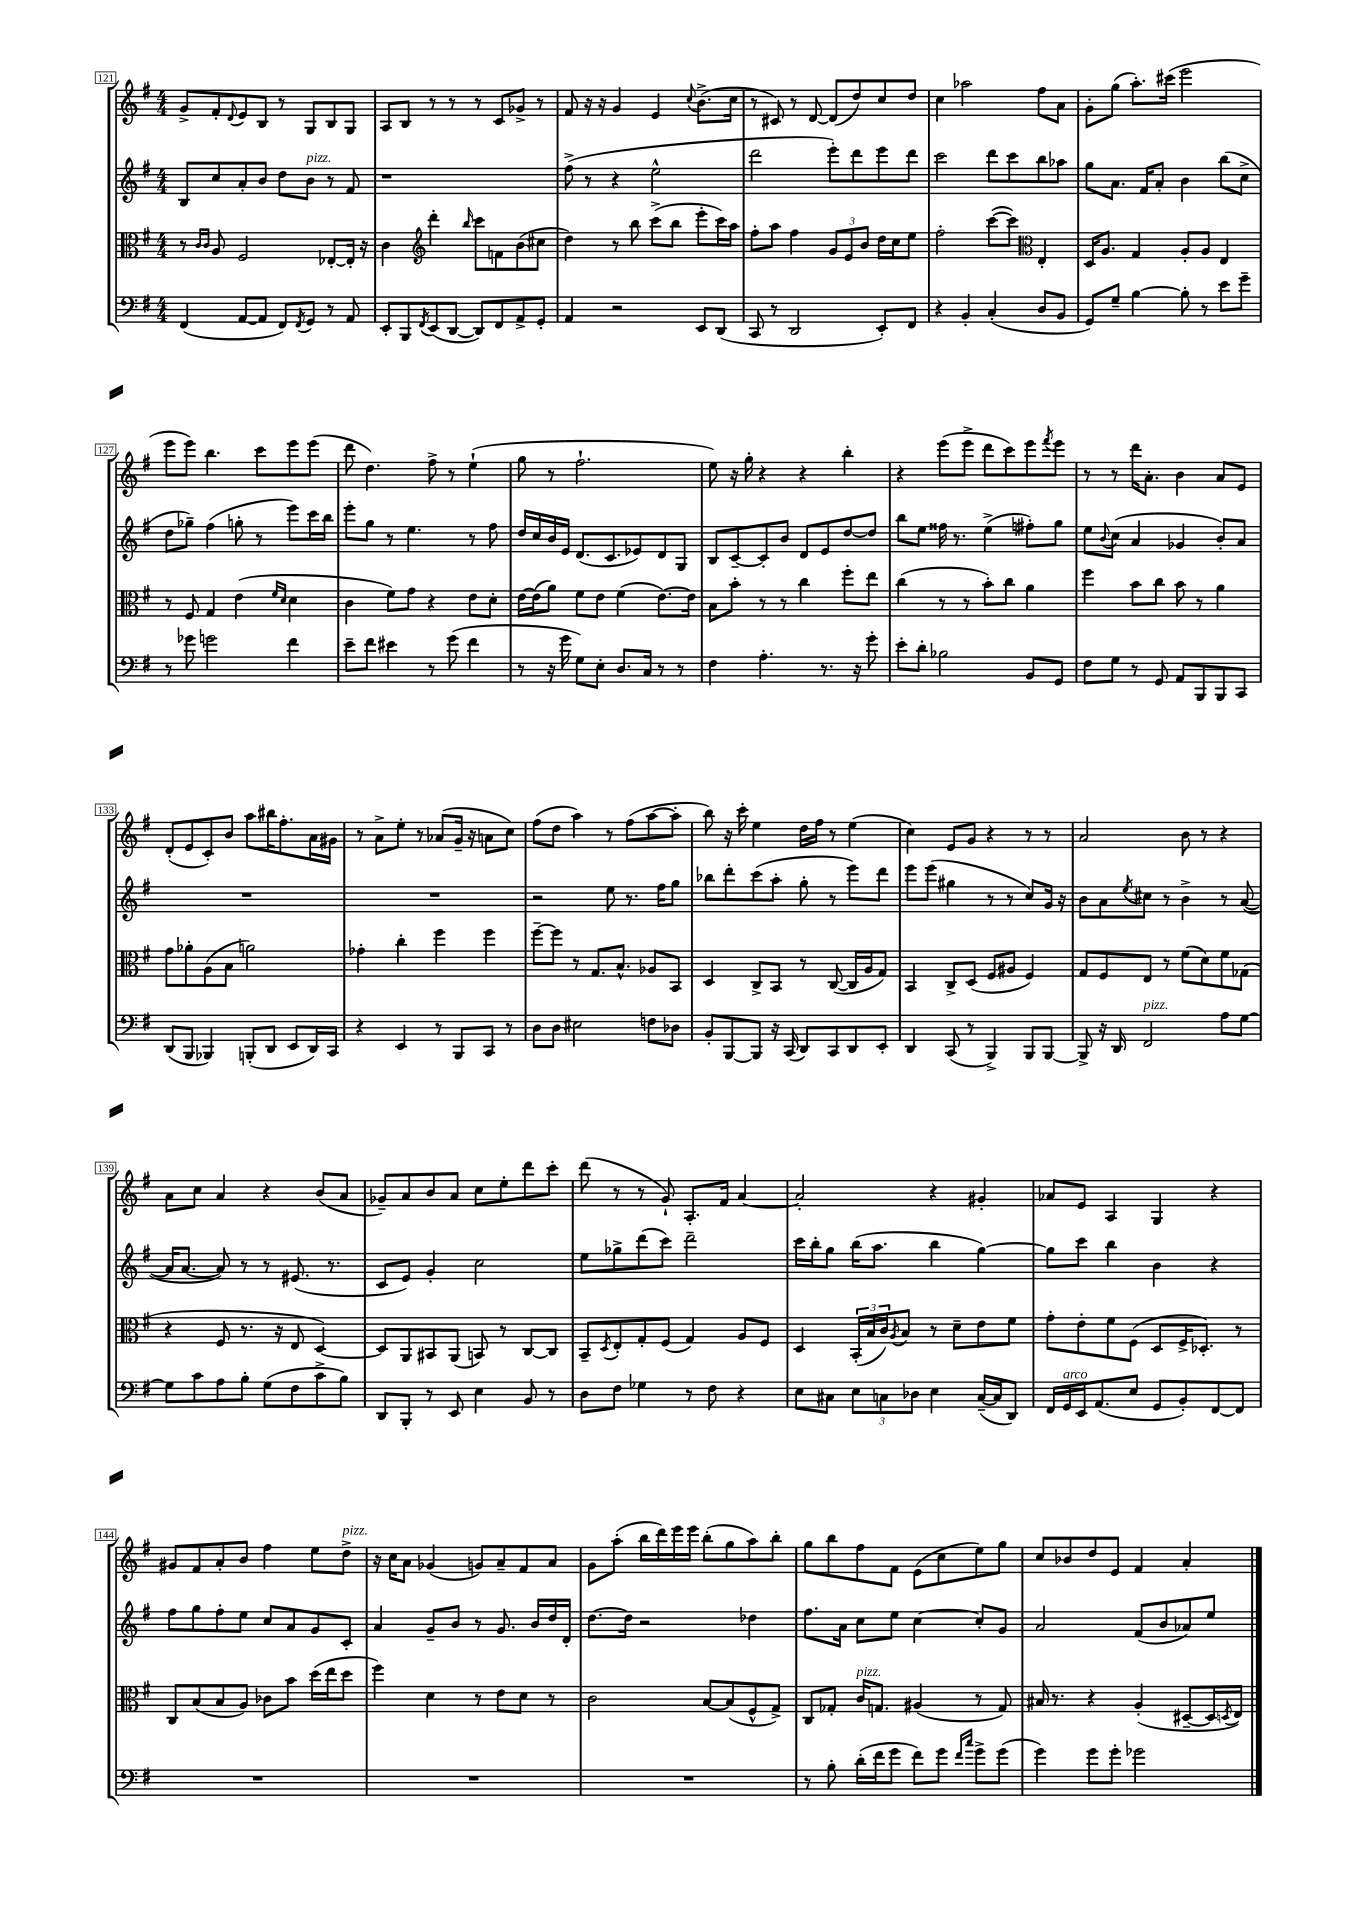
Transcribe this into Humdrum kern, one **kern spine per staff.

**kern	**kern	**kern	**kern
*staff4	*staff3	*staff2	*staff1
*clefF4	*clefC3	*clefG2	*clefG2
*k[f#]	*k[f#]	*k[f#]	*k[f#]
*M4/4	*M4/4	*M4/4	*M4/4
(4FF#	8r	8B	8g^
.	16qqc	.	.
.	16qqc	.	.
.	8A	8cc	8f#'
.	.	.	8qqd
[8AA	2F#	8a'	8e
8AA]	.	8b	8B
8FF#)	.	8dd	8r
8qFF#	.	.	.
8GG	.	8b	8G
8r	[8E-'	8r	8B
8AA	16E-']	8f#	8G
.	16r	.	.
=	=	=	=
8EE'	4c	1r	8A
8BBB	.	.	8B
*	*clefG2	*	*
8qFF#	.	.	.
(8EE	4ddd'	.	8r
[8DD	.	.	8r
.	16qqbb	.	.
8DD])	8ccc	.	8r
8FF#	8f	.	8c
8AA^	(8b	.	8g-^
8GG'	8cc#	.	8r
=	=	=	=
4AA	4dd)	(8ff#^	8f#
.	.	8r	16r
.	.	.	16r
2r	8r	4r	4g
.	8bb	.	.
.	(8ccc^	2ee^^	4e
.	8bb	.	.
.	.	.	8qqcc
8EE	8eee'	.	(8.b^
(8DD	16ccc)	.	.
.	16aa	.	16cc
=	=	=	=
8CC	8ff#'	2ddd	8r
8r	8aa	.	8c#)
2DD	4ff#	.	8r
.	.	.	[8d
.	12g	8eee')	(8d]
.	12e	.	.
.	.	8ddd	8dd)
.	12b	.	.
8EE')	16dd	8eee	8cc
.	16cc	.	.
8FF#	8ee	8ddd	8dd
=	=	=	=
4r	2ff#'	2ccc	4cc
4BB'	.	.	2aa-
(4C'	([8ccc	8ddd	.
.	8ccc])	8ccc	.
*	*clefC3	*	*
8D	4E'	8bb	8ff#
8BB	.	8aa-	8a
=	=	=	=
8GG)	16D	8gg	8g'
.	8.A	.	.
8G~	.	8.a	(8gg
[4B	4G	.	8.aa')
.	.	16f#	.
.	.	8a'	.
.	.	.	(16ccc#
8B']	8A'	4b	2eee
8r	8A	.	.
8e	4E	(8bb	.
8g~	.	8cc^	.
=	=	=	=
8r	8r	8dd	8eee
8g-	8F#	8gg-~)	8eee)
2g	4G	(4ff#	4.bb
.	(4e	8gg'	.
.	.	8r	8ccc
.	16qqf#	.	.
.	16qqd	.	.
4f#	4d	8eee)	8eee
.	.	16ccc	(8eee
.	.	16bb	.
=	=	=	=
8e~	4c	8eee'	8ddd
8f#	.	8gg	4.dd)
4e#	8f#)	8r	.
.	8g	4.ee	.
8r	4r	.	8ff#^
(8g	.	.	8r
4f#	8e	8r	(4ee`
.	8d'	8ff#	.
=	=	=	=
8r	[16e	16dd	8gg
.	(16e]	16cc	.
16r	8a)	16b	8r
16g	.	16e	.
8G)	8f#	(8.d	2.ff#`
8E'	8e	.	.
.	.	8.c	.
8.D	(4f#	.	.
.	.	8e-)	.
16C	.	.	.
8r	[8.e)	8d	.
8r	.	8G	.
.	16e]	.	.
=	=	=	=
4F#	8B	8B	8ee)
.	8b'	[8c~	16r
.	.	.	16gg'
4.A'	8r	8c']	4r
.	8r	8b	.
.	4cc	8d	4r
8.r	.	8e	.
.	8ff#'	[8dd	4bb'
16r	.	.	.
8g'	8ee	8dd]	.
=	=	=	=
8e'	(4cc	8bb	4r
8d'	.	8ee	.
2B-	8r	16ff##	(8eee
.	.	8.r	.
.	8r	.	8eee^
.	8b')	(4ee^	8ddd
.	8cc	.	8ccc)
8BB	4a	8ff#')	8eee
.	.	.	8qfff#
8GG	.	8gg	8eee
=	=	=	=
8F#	4ff#	8ee	8r
.	.	8qqb	.
8G	.	(8cc	8r
8r	8b	4a	16ddd
.	.	.	8.a'
8GG	8cc	.	.
8AA	8b	4g-	4b
8BBB	8r	.	.
8BBB	4a	8b')	8a
8CC	.	8a	8e
=	=	=	=
(8DD	8g	1r	(8d'
8BBB	8a-'	.	8e
4BBB-)	(8A	.	8c')
.	8B	.	8b
(8BBB'	2a)	.	8aa
8DD	.	.	16bb#
.	.	.	8.ff#'
8EE	.	.	.
16DD)	.	.	16a
16CC	.	.	16g#
=	=	=	=
4r	4g-'	1r	8r
.	.	.	8a^
4EE	4cc'	.	8ee'
.	.	.	8r
8r	4ff#	.	(8a-
8BBB	.	.	16g~
.	.	.	16r
8CC	4ff#	.	8a
8r	.	.	8cc)
=	=	=	=
8D	[8ff#~	2r	(8ff#
8D	8ff#]	.	8dd
2E#	8r	.	4aa)
.	8.G	.	.
.	.	8ee	8r
.	8.B^^	.	.
.	.	8.r	(8ff#
8F	8A-	.	[8aa
.	.	16ff#	.
8D-	8BB	8gg	8aa']
=	=	=	=
8BB'	4D	8bb-	8bb)
[8BBB	.	8ddd'	16r
.	.	.	16ccc'
8BBB]	8C^	(8ccc	4ee
16r	8BB	8aa'	.
(16CC	.	.	.
8DD)	8r	8gg'	16dd
.	.	.	16ff#
8CC	([8C	8r	8r
8DD	16C]	8eee)	(4ee
.	16A	.	.
8EE'	8G)	8ddd	.
=	=	=	=
4DD	4BB	8eee	4cc)
.	.	(8eee	.
(8CC	8C^	4gg#	8e
8r	(8D	.	8g
4BBB^)	8F#	8r	4r
.	8A#	8r	.
8BBB	4F#)	8cc)	8r
[8BBB	.	16g	8r
.	.	16r	.
=	=	=	=
8BBB^]	8G	8b	2a
16r	8F#	8a	.
16DD	.	.	.
.	.	8qee	.
2FF#	8E	8cc#	.
.	8r	8r	.
.	(8f#	4b^	8b
.	8d)	.	8r
8A	8f#	8r	4r
[8G	(8G-	([8a	.
=	=	=	=
8G]	4r	16a]	8a
.	.	[8.a	.
8c	.	.	8cc
8A	8F#	8a])	4a
8B'	8.r	8r	.
(8G	.	8r	4r
.	16r	.	.
8F#	8E	(8.e#	.
8c^	[4D)	.	(8b
.	.	8.r	.
8B)	.	.	8a
=	=	=	=
8DD	8D]	8c	8g-~)
8BBB'	8AA	8e)	8a
8r	8BB#	4g'	8b
8EE	(8AA	.	8a
4E	8BB)	2cc	8cc
.	8r	.	8ee'
8BB	[8C	.	8ddd
8r	8C]	.	8ccc'
=	=	=	=
8D	8BB~	8ee	(8ddd
.	8qD	.	.
8F#	8E'	8gg-^	8r
4G-	8G'	(8ddd	8r
.	(8F#	8ccc)	8g`)
8r	4G)	2ddd~	8.A'
8F#	.	.	.
.	.	.	16f#
4r	8A	.	[4a
.	8F#	.	.
=	=	=	=
8E	4D	16ccc	2a']
.	.	16bb'	.
8C#	.	8gg	.
12E	(24BB'	(16bb	.
.	24B	.	.
.	.	8.aa	.
12C	24c)	.	.
.	8qA	.	.
.	8B	.	.
12D-	.	.	.
4E	8r	4bb	4r
.	8d~	.	.
([16C~	8e	[4gg)	4g#'
16C]	.	.	.
8DD)	8f#	.	.
=	=	=	=
16FF#	8g'	8gg]	8a-
16GG	.	.	.
16EE	8e'	8ccc	8e
(8.AA	.	.	.
.	8f#	4bb	4A
8E	(8F#	.	.
8GG	8D	4b	4G
8BB')	16F#^	.	.
.	8.D-')	.	.
[8FF#	.	4r	4r
8FF#]	8r	.	.
=	=	=	=
1r	8C	8ff#	8g#
.	(8B	8gg	8f#
.	8B	8ff#'	8a'
.	8A)	8ee	8b
.	8c-	8cc	4ff#
.	8b	8a	.
.	(16dd	8g	8ee
.	16ee	.	.
.	8dd	8c'	8dd^
=	=	=	=
1r	4ff#)	4a	16r
.	.	.	16cc
.	.	.	8a
.	4d	8g~	(4g-
.	.	8b	.
.	8r	8r	8g)
.	8e	8.g	8a~
.	8d	.	8f#
.	.	16b	.
.	8r	16dd	8a
.	.	16d'	.
=	=	=	=
1r	2c	[8.dd	8g
.	.	.	(8aa'
.	.	16dd]	.
.	.	2r	16bb
.	.	.	16ddd)
.	.	.	16eee
.	.	.	16eee
.	[8B	.	(8bb'
.	(8B]	.	8gg
.	8F#^^	4dd-	8aa)
.	8G^)	.	8bb'
=	=	=	=
8r	8C	8.ff#	8gg
8B'	8G-'	.	8bb
.	.	16a	.
(16d'	16c	8cc	8ff#
16f#	8.G	.	.
8g	.	8ee	8f#
8f#)	(4A#	[4cc	(8e
8g	.	.	8cc
16qqf#	.	.	.
16qqcc	.	.	.
8g^	8r	8cc']	8ee)
(8g	8G)	8g	8gg
=	=	=	=
4g)	16B#	2a	8cc
.	8.r	.	.
.	.	.	8b-
8g	4r	.	8dd
8g'	.	.	8e
2g-	(4A'	(8f#	4f#
.	.	8b	.
.	[8D#~	8a-)	4a'
.	16D#]	8ee	.
.	8qD	.	.
.	16E)	.	.
==	==	==	==
*-	*-	*-	*-
